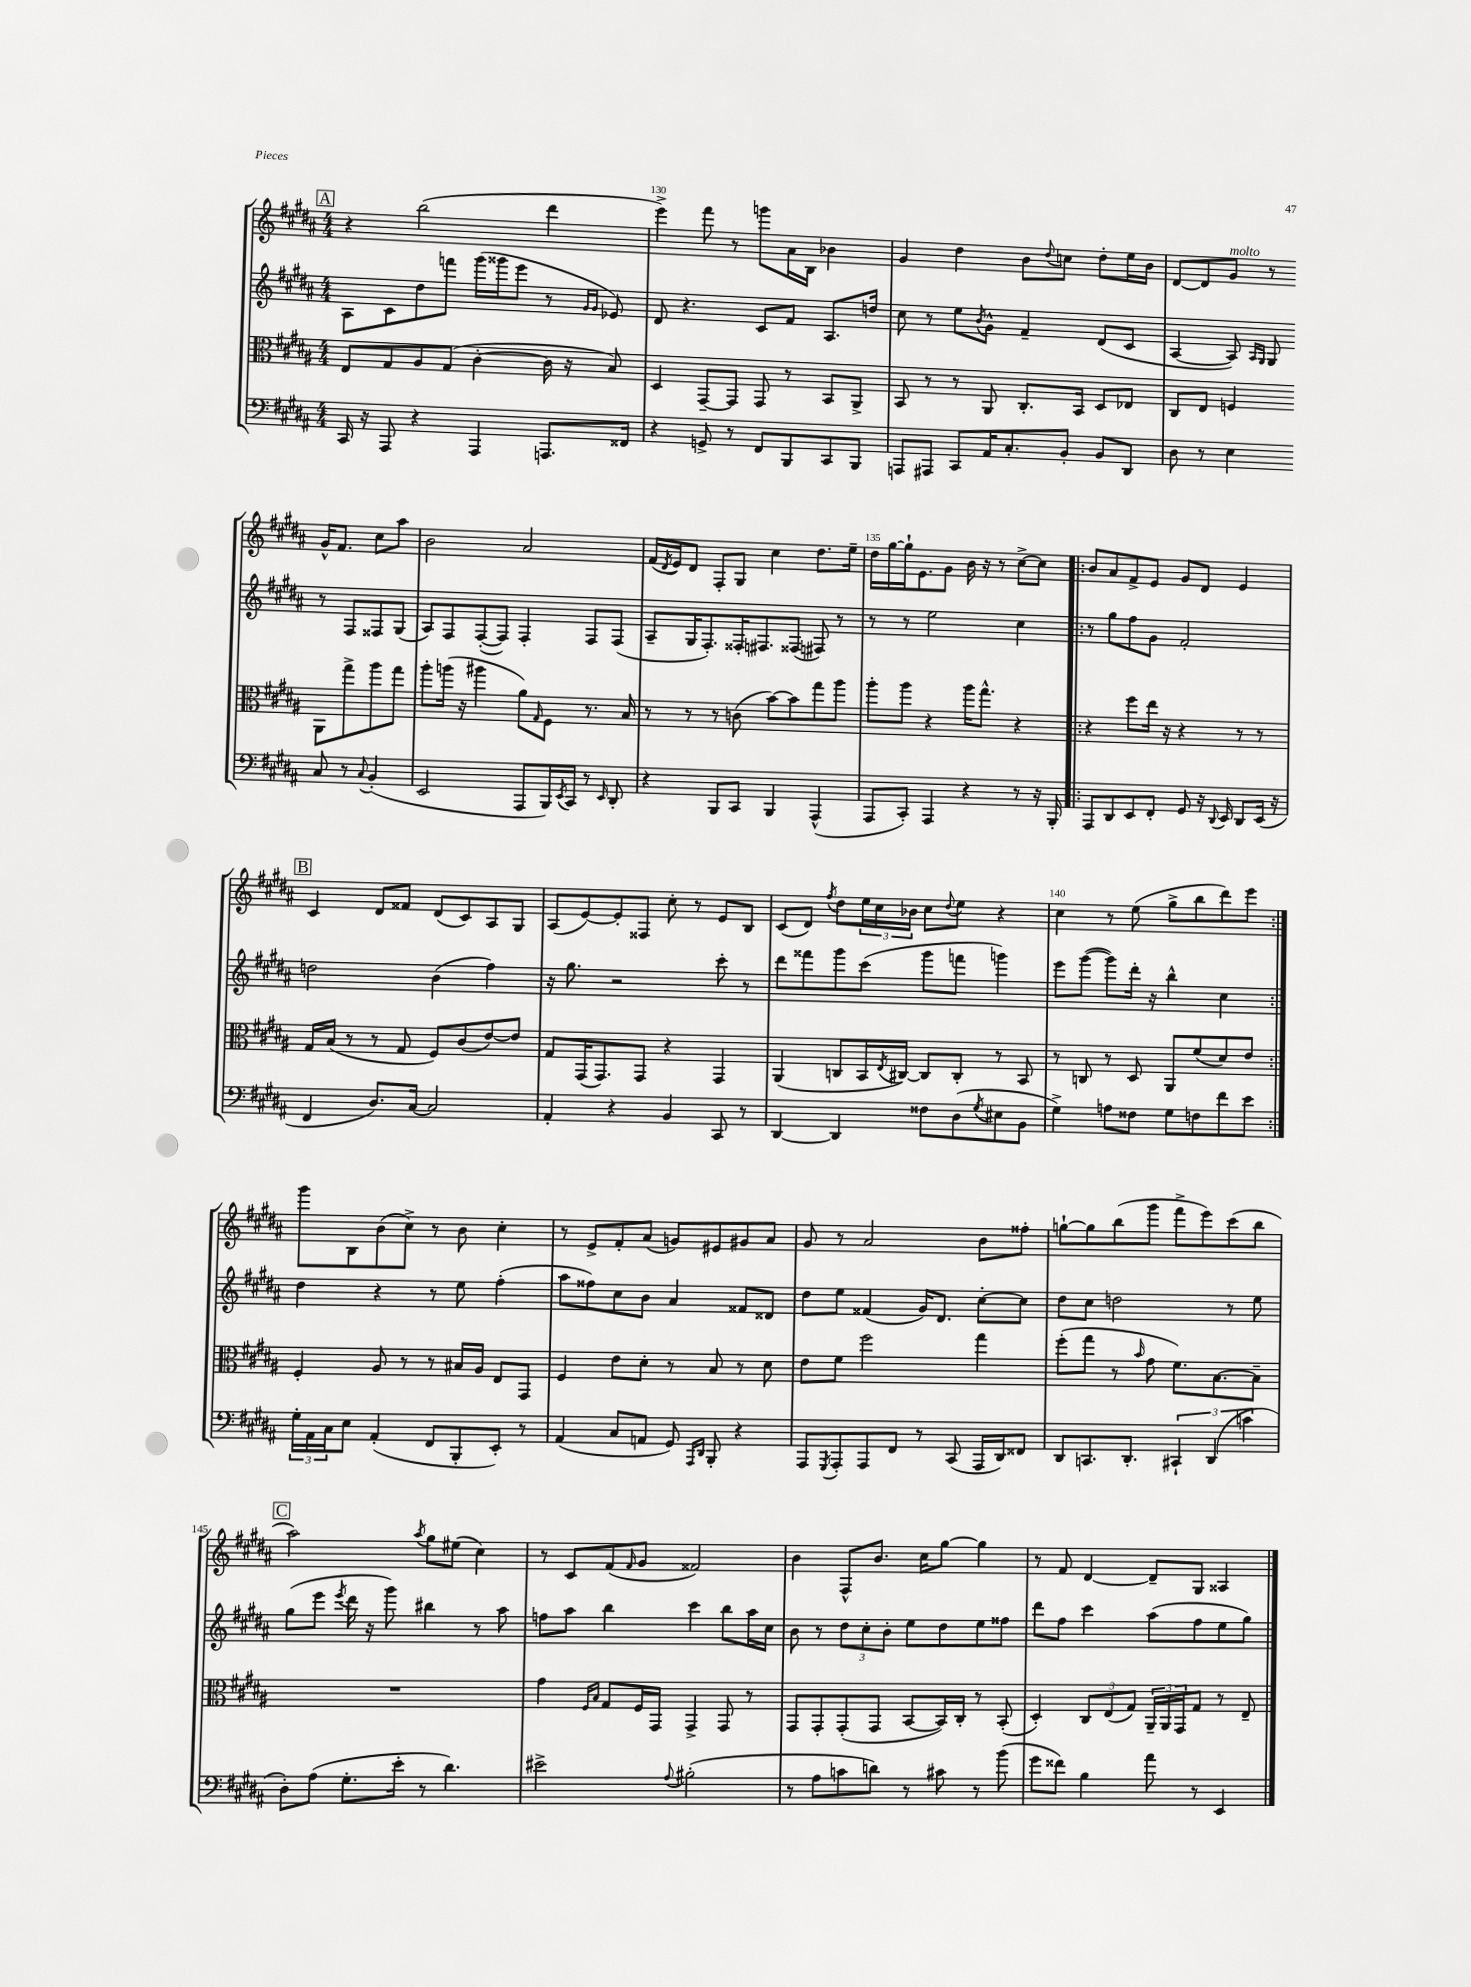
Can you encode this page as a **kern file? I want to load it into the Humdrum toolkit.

**kern	**kern	**kern	**kern
*staff4	*staff3	*staff2	*staff1
*clefF4	*clefC3	*clefG2	*clefG2
*k[f#c#g#d#a#]	*k[f#c#g#d#a#]	*k[f#c#g#d#a#]	*k[f#c#g#d#a#]
*M4/4	*M4/4	*M4/4	*M4/4
16CC#	8E	8A#	4r
16r	.	.	.
8AAA#	8G#	8c#	.
4r	8A#	8dd#	(2bb
.	(8G#	8fff	.
4AAA#	[4c#'	(16ggg#	.
.	.	16ggg##	.
.	.	8eee	.
8.AAA	16c#]	8r	4ddd#
.	16r	.	.
.	.	16qqg#	.
.	.	16qqg#	.
.	8B)	8e-)	.
16FF##	.	.	.
=	=	=	=
4r	4D#	8d#	4eee^)
.	.	4.r	.
8GG^	[8GG#~	.	8fff#
8r	8GG#]	.	8r
8FF#	8GG#	8c#	8ggg
8BBB	8r	8f#	16a#
.	.	.	16B
8CC#	8BB	8.A#	4b-
8BBB	8AA#^	.	.
.	.	16dd	.
=	=	=	=
8AAA	8BB	8cc#	4g#
8AAA#	8r	8r	.
8CC#	8r	8ee	4dd#
.	.	8qb	.
16AA#	8AA#	8g#^^	.
8.C#'	.	.	.
.	8.C#'	4f#~	8b
.	.	.	8qqdd#
8BB'	.	.	8cc
.	16BB	.	.
8BB	8D#	(8d#	8dd#'
8DD#	8E-	8c#	16ee
.	.	.	16b
=	=	=	=
8D#	8C#	[4A#	[8d#
8r	8E	.	8d#]
4E	4F	8A#])	8g#
.	.	16qqA#	.
.	.	16qqG#	.
.	.	8G#	8r
8C#	8AA#	8r	16g#^^
.	.	.	8.f#
8r	8gg#^	8F#	.
8qqC#	.	.	.
(4BB'	8aa#	8F##	8cc#
.	8gg#	(8G#	8aa#
=	=	=	=
2EE	8aa#'	8A#)	2b
.	(16aa	8F#	.
.	16r	.	.
.	4aa#	([8F#'	.
.	.	8F#])	.
8AAA#	8a#)	4F#'	2a#
.	16qqG#	.	.
16BBB)	8F#	.	.
8qEE	.	.	.
16CC#	.	.	.
8r	8.r	8F#	.
16qqEE	.	.	.
8DD#'	.	(8F#	.
.	16B	.	.
=	=	=	=
4r	8r	8A#~	(16f#
.	.	.	8qd#
.	.	.	16e)
.	8r	16G#	8d#
.	.	8.F#')	.
8BBB	8r	.	8F#'
8CC#	(8c	16F##'	8G#
.	.	8.F#	.
4BBB	[8b)	.	4cc#
.	8b]	(8F##	.
(4AAA#^^	8gg#	8F#)	8.dd#
.	8aa#	8r	.
.	.	.	16ee~
=	=	=	=
8AAA#	8aa#'	8r	16dd#
.	.	.	[16gg#
8CC#')	8aa#	8r	16gg#`]
.	.	.	8.e
4AAA#	4r	2ee	.
.	.	.	8g#
4r	16aa#	.	16b
.	8.gg#^^	.	16r
.	.	.	8r
8r	4r	4cc#	[8cc#^
16r	.	.	8cc#]
16BBB'	.	.	.
=!|:	=!|:	=!|:	=!|:
8AAA#	4r	8r	8b
8DD#	.	8gg#	8a#
8EE	8ff#	8ff#	8f#^
8FF#'	16ee	8g#	8e
.	16r	.	.
8GG#	4r	2f#'	8g#
16r	.	.	8d#
8qqDD#	.	.	.
16EE	.	.	.
8DD#	8r	.	4e
(16EE	8r	.	.
16r	.	.	.
=	=	=	=
4FF#	16G#	2dd	4c#
.	(16B	.	.
.	8r	.	.
8.D#)	8r	.	8d#
.	8G#	.	8f##
[16C#	.	.	.
2C#]	8F#)	(4b	(8d#
.	(8c#	.	8c#)
.	[8e)	4ff#)	8A#
.	8e]	.	8G#
=	=	=	=
4AA#'	8G#	16r	(8A#
.	.	8.gg#	.
.	(16GG#	.	[8e)
.	8.GG#)	.	.
4r	.	2r	8e']
.	8GG#	.	8F##
4BB	4r	.	8cc#'
.	.	.	8r
8CC#	4GG#	8ccc#'	8e
8r	.	8r	8B
=	=	=	=
[4DD#	(4AA#	8ddd#	(8c#
.	.	8fff##	8d#)
.	.	.	8qff#
4DD#]	8C	8ggg#	8dd#
.	16BB	(8ccc#	24ee
.	.	.	24cc#
.	8qE	.	.
.	[16C#)	.	.
.	.	.	24b-
8F##	8C#]	8ggg#	8cc#
.	.	.	8qqdd#
(8D#	8C#'	8fff	8ee
8qG#	.	.	.
8E#	8r	4ggg)	4r
8BB	8BB	.	.
=	=	=	=
4G#^)	8r	8eee	4cc#
.	8C	([8ggg#	.
8A	8r	8ggg#])	8r
8F##	8D#	16ddd#'	(8ee
.	.	16r	.
8G#	8AA#	4bb^^	8gg#^
8F	(8f#	.	8bb
8f#	8d#)	4cc#	8ddd#)
8e	8e	.	8eee
=:|!	=:|!	=:|!	=:|!
24G#'	4F#'	4dd#	8ggg#
24AA#	.	.	.
24C#	.	.	.
8E	.	.	8B
(4AA#'	8A#	4r	(8b
.	8r	.	8cc#^)
8FF#	8r	8r	8r
8BBB'	16B#	8ee	8b
.	16A#	.	.
8EE')	8E	(4ff#'	4cc#'
8r	8GG#	.	.
=	=	=	=
(4AA#	4F#	8aa#	8r
.	.	8ff##)	8e^
8C#	8e	8cc#	8f#'
8AA	8d#'	8b	(8a#
8GG#)	8r	4a#	8g)
16qqAAA#	.	.	.
16qqDD#	.	.	.
8BBB'	8B	.	8e#
4r	8r	8f##	8g#
.	8d#	8d##	8a#
=	=	=	=
8AAA#	8e	8dd#	8g#
8qGGG#	.	.	.
8AAA#'	8f#	8ee	8r
8AAA#	2ff#	(4f##	2a#
8FF#	.	.	.
8r	.	16g#)	.
.	.	8.d#	.
(8CC#	.	.	.
16AAA#	4gg#	[8cc#'	8b
16DD#)	.	.	.
8FF##	.	8cc#]	8ff##'
=	=	=	=
8DD#	(8ff#'	8dd#	[8gg`
8.CC	8gg#	8cc#	8gg]
.	8r	2dd	(8bb
8.DD#'	.	.	.
.	16qqb	.	.
.	8g#	.	8ggg#
6CC#`	8.f#)	.	8fff#^
.	.	.	8eee)
(6DD#	.	.	.
.	[8.B	.	.
.	.	8r	(8ccc#
6c	.	.	.
.	8B~]	8ee	8bb
=	=	=	=
8D#')	1r	(8gg#	2aa#)
(8A#	.	8eee	.
.	.	8qeee	.
8.G#'	.	16ddd#	.
.	.	16r	.
.	.	8ggg#)	.
16e'	.	.	.
.	.	.	8qaa#
8r	.	4bb#	8gg#
4.d#)	.	.	(8ee#
.	.	8r	4cc#)
.	.	8aa#	.
=	=	=	=
2e#^	4g#	8ff	8r
.	.	8aa#	8c#
.	16qqF#	.	.
.	16qqB	.	.
.	8G#	4bb	(8f#
.	.	.	16qqf#
.	16F#	.	8g#
.	16GG#	.	.
8qqA#	.	.	.
(2B#'	4GG#^	4ccc#	2f##)
.	8GG#	8bb	.
.	8r	16aa#	.
.	.	16cc#	.
=	=	=	=
8r	8GG#	8b	4b
8A#	8GG#'	8r	.
8c	(8GG#'	12dd#	8F#^^
.	.	12cc#'	.
8d)	8GG#	.	8.b
.	.	12b'	.
8r	[8BB	8ee	.
.	.	.	16cc#
8c#	16BB])	8dd#	[8gg#
.	16C#'	.	.
8r	8r	8ee	4gg#]
(8b	(8BB'	8ff##	.
=	=	=	=
8g#	4D#')	8ddd#	8r
8f##)	.	8ff#	8f#
4B	12C#	4ccc#	[4d#
.	(12E	.	.
.	12G#)	.	.
8a#	24AA#~	(8aa#	8d#~]
.	24AA#	.	.
.	24GG#	.	.
8r	8G#	8ff#	8G#
4EE	8r	8ee	4A##
.	8E~	8gg#)	.
==	==	==	==
*-	*-	*-	*-
